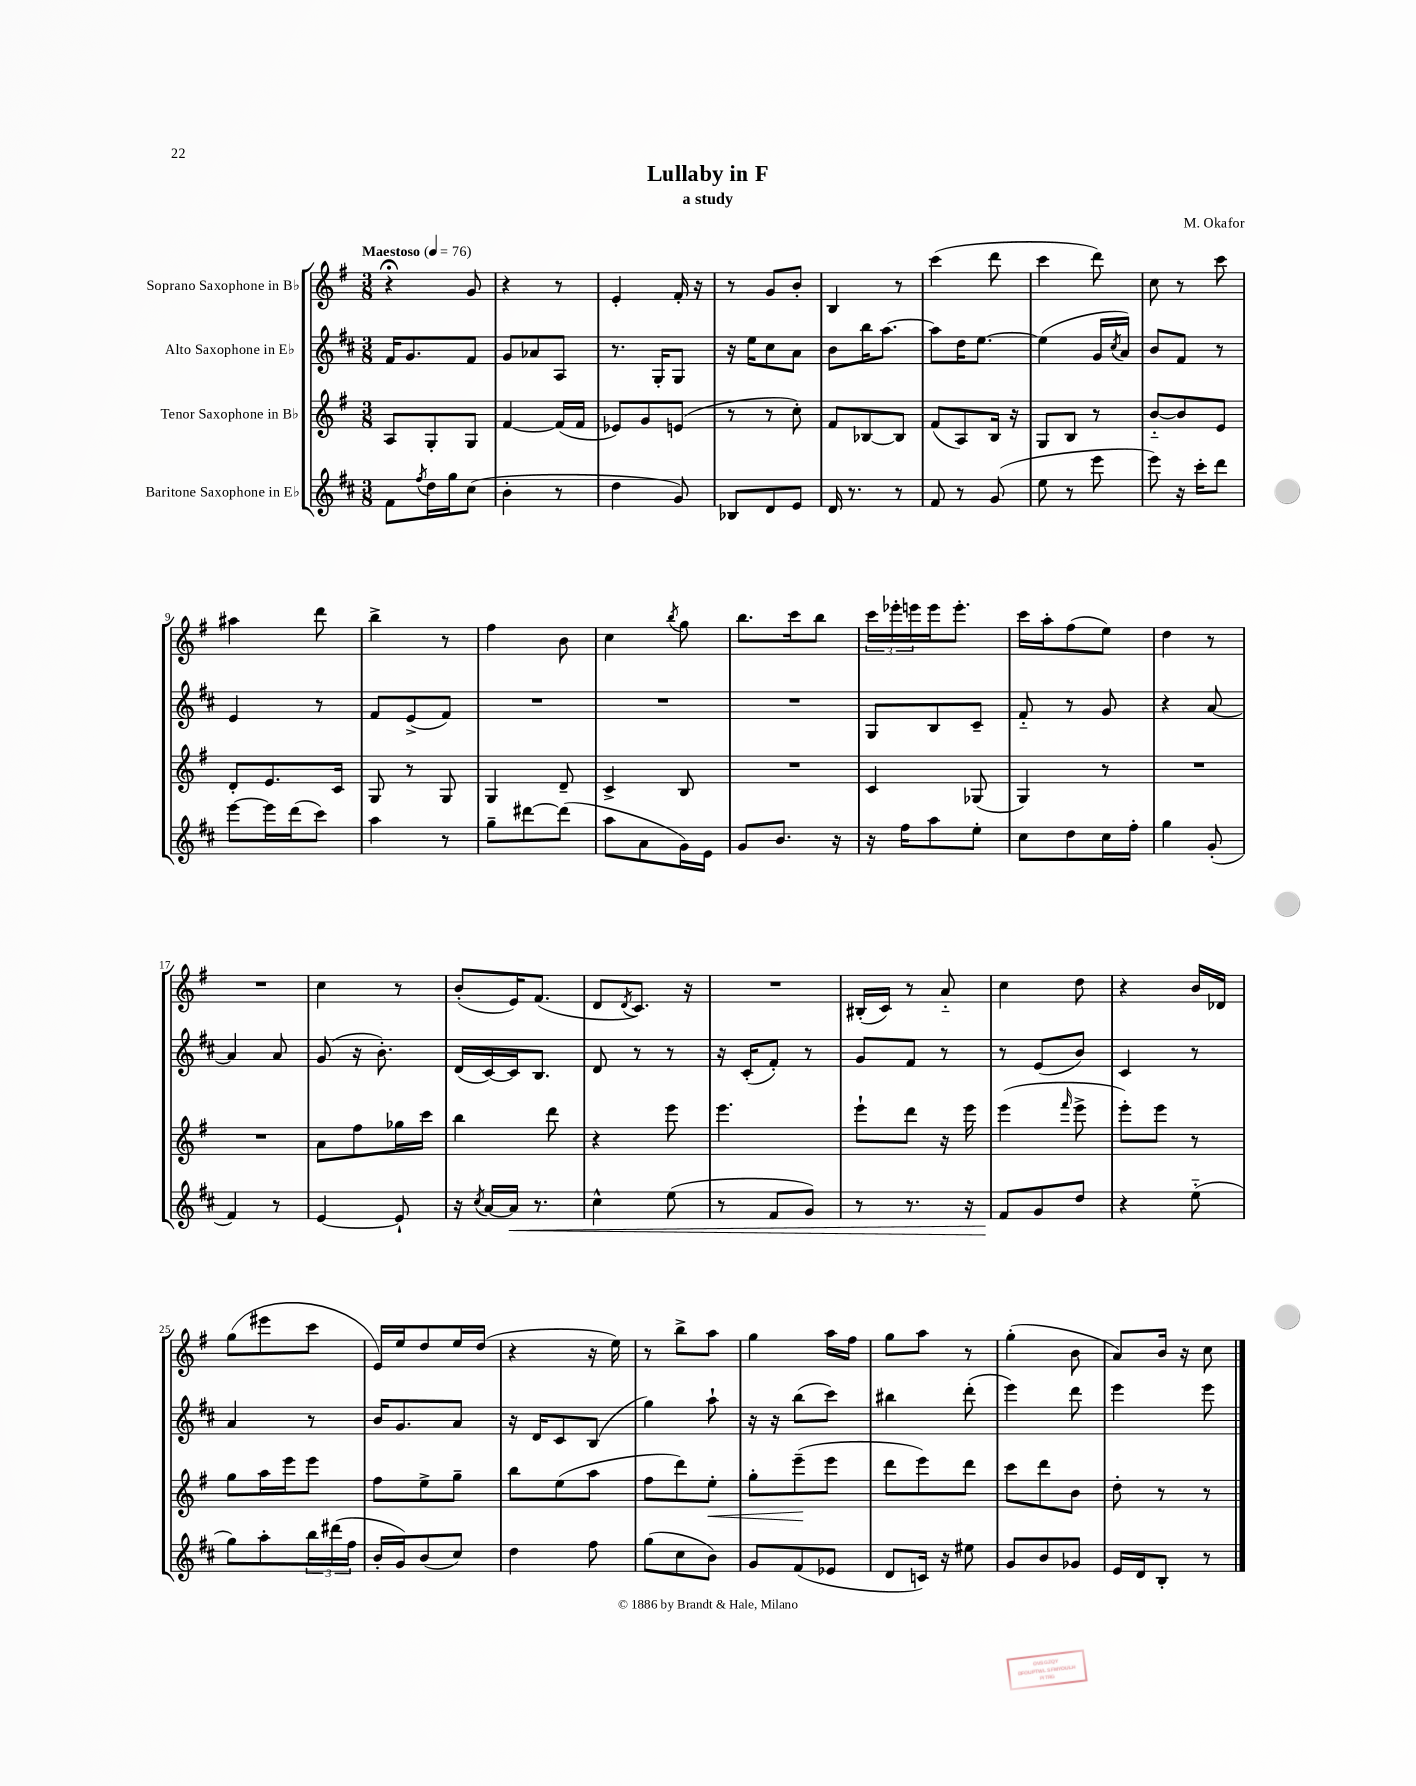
\header { title = "Lullaby in F" composer = "M. Okafor" subtitle = "a study" }
<<
\new StaffGroup <<
\new Staff = "s0" \with { instrumentName = "Soprano Saxophone in Bb" } {
    \clef treble \key g \major \numericTimeSignature \time 3/8 \tempo "Maestoso" 4 = 76
    r4\fermata g'8 |
    r4 r8 |
    e'4-. fis'16-. r16 |
    r8 g'8 b'8-. |
    b4 r8 |
    c'''4( d'''8 |
    c'''4 d'''8) |
    c''8 r8 c'''8 |
    ais''4 d'''8 |
    b''4-> r8 |
    fis''4 b'8 |
    c''4 \acciaccatura { b''8 } g''8 |
    b''8. c'''16 b''8 |
    \tuplet 3/2 { c'''16 ees'''16-. e'''16 } e'''16 e'''8.-. |
    c'''16 a''16-. fis''8( e''8) |
    d''4 r8 |
    R4. |
    c''4 r8 |
    b'8-.( e'16) fis'8.( |
    d'8 \acciaccatura { d'8 } c'8.) r16 |
    R4. |
    bis16-.( c'16) r8 a'8-_ |
    c''4 d''8 |
    r4 b'16 des'16 |
    g''8( eis'''8 c'''8 |
    e'16) e''16 d''8 e''16 d''16( |
    r4 r16 e''16) |
    r8 b''8-> a''8 |
    g''4 a''16 fis''16 |
    g''8 a''8 r8 |
    g''4-.( b'8 |
    a'8) b'16 r16 c''8 \bar "|." |
}
\new Staff = "s1" \with { instrumentName = "Alto Saxophone in Eb" } {
    \clef treble \key d \major \numericTimeSignature \time 3/8
    fis'16 g'8. fis'8 |
    g'8 aes'8 a8 |
    r8. g16-. g8 |
    r16 e''16 cis''8 a'8 |
    b'8 b''16 a''8.~ |
    a''8 d''16 e''8.~ |
    e''4( g'16 \acciaccatura { cis''8 } a'16) |
    b'8 fis'8 r8 |
    e'4 r8 |
    fis'8 e'8->( fis'8) |
    R4. |
    R4. |
    R4. |
    g8 b8 cis'8-- |
    fis'8-_ r8 g'8 |
    r4 a'8~ |
    a'4 a'8 |
    g'8( r16 b'8.-.) |
    d'16( cis'16~) cis'16 b8. |
    d'8 r8 r8 |
    r16 cis'16-.( fis'8-.) r8 |
    g'8 fis'8 r8 |
    r8 e'8( b'8) |
    cis'4 r8 |
    a'4 r8 |
    b'16 g'8. a'8 |
    r16 d'16 cis'8 b8( |
    g''4) a''8-! |
    r16 r16 b''8( cis'''8) |
    bis''4 d'''8-.( |
    e'''4) d'''8 |
    e'''4 e'''8 \bar "|." |
}
\new Staff = "s2" \with { instrumentName = "Tenor Saxophone in Bb" } {
    \clef treble \key g \major \numericTimeSignature \time 3/8
    a8 g8-. g8 |
    fis'4~ fis'16( fis'16 |
    ees'8) g'8 e'8( |
    r8 r8 c''8-.) |
    fis'8 bes8~ bes8 |
    fis'8( a8) b16 r16 |
    g8 b8 r8 |
    b'8~-_ b'8 e'8 |
    d'8-. e'8. c'16 |
    g8 r8 g8 |
    g4 d'8-- |
    c'4-> b8 |
    R4. |
    c'4 ges8( |
    g4) r8 |
    R4. |
    R4. |
    a'8 fis''8 ges''16 c'''16 |
    b''4 d'''8 |
    r4 e'''8 |
    e'''4. |
    e'''8-! d'''8 r16 e'''16 |
    e'''4( \grace { fis'''16 } e'''8-> |
    e'''8-.) e'''8 r8 |
    g''8 a''16 e'''16 e'''8 |
    fis''8 e''8-> g''8-- |
    b''8 e''8( a''8 |
    fis''8 d'''8) e''8-.\< |
    g''8-. e'''8--\!( e'''8 |
    d'''8 e'''8) d'''8 |
    c'''8 d'''8 b'8 |
    d''8-. r8 r8 \bar "|." |
}
\new Staff = "s3" \with { instrumentName = "Baritone Saxophone in Eb" } {
    \clef treble \key d \major \numericTimeSignature \time 3/8
    fis'8 \acciaccatura { fis''8 } d''16 g''16 cis''8( |
    b'4-. r8 |
    d''4 g'8) |
    bes8 d'8 e'8 |
    d'16 r8. r8 |
    fis'8 r8 g'8( |
    e''8 r8 e'''8 |
    e'''8) r16 cis'''16-. d'''8 |
    e'''8~ e'''16 d'''16( cis'''8) |
    a''4 r8 |
    g''8-- dis'''8~ dis'''8( |
    a''8 a'8 g'16) e'16 |
    g'8 b'8. r16 |
    r16 fis''16 a''8 e''8-. |
    cis''8 d''8 cis''16 fis''16-. |
    g''4 g'8-.( |
    fis'4) r8 |
    e'4~ e'8-! |
    r16 \acciaccatura { cis''8 } a'16~ a'16\< r8. |
    cis''4-^ e''8( |
    r8 fis'8 g'8) |
    r8 r8. r16 |
    fis'8\! g'8 d''8 |
    r4 e''8-_( |
    g''8) a''8-. \tuplet 3/2 { b''16 dis'''16( fis''16 } |
    b'16-. g'16) b'8( cis''8) |
    d''4 fis''8 |
    g''8( cis''8 b'8) |
    g'8 fis'8( ees'8 |
    d'8 c'16) r16 eis''8 |
    g'8 b'8 ges'8 |
    e'16 d'16 b8-. r8 \bar "|." |
}
>>
>>
